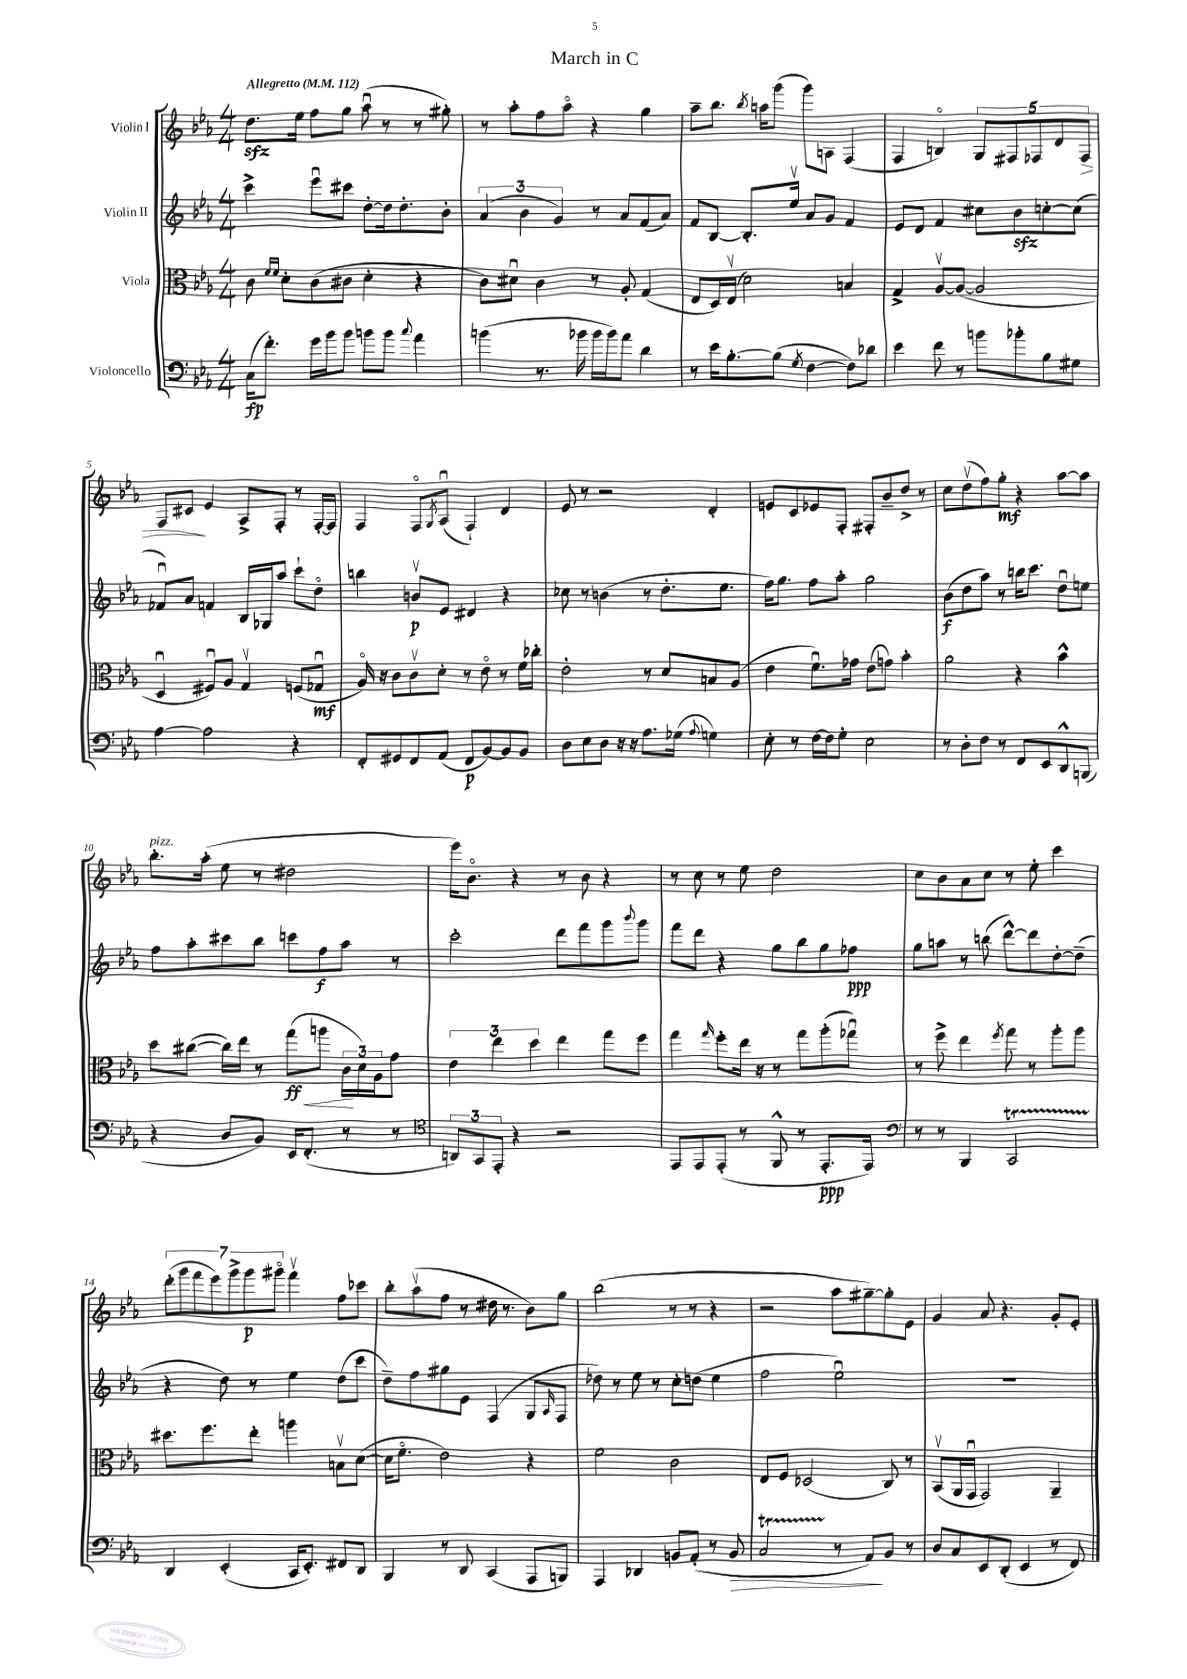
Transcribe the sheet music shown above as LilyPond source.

\header { title = "March in C" }
<<
\new StaffGroup <<
\new Staff = "s0" \with { instrumentName = "Violin I" } {
    \clef treble \key ees \major \numericTimeSignature \time 4/4 \tempo "Allegretto" 4 = 112
    d''8.\sfz ees''16 f''8 g''8 aes''8\downbow( r8 r8 gis''8-.) |
    r8 aes''8-. f''8 aes''8\flageolet r4 g''4 |
    aes''8-- bes''8. \acciaccatura { bes''8 } a''16 g'''8( g'''8) a8 f4( |
    f4 b4\flageolet) \tuplet 5/4 { g8 fis8 fes8 d'8 fes8\> } |
    f8 cis'8\! ees'4 aes8-> f8-. r8 f16~-. f16 |
    f4 f8\flageolet \acciaccatura { g8 } aes8\downbow( f4-!) d'4 |
    ees'8 r8 r2 d'4-. |
    e'8 c'8 ees'8 f8-. fis8-. bes'8-- d''8-> r8 |
    c''8 d''8\upbow( f''8) g''8-.\mf r4 aes''8~ aes''8 |
    bes''8.-.^\markup { \italic "pizz." } aes''16-.( ees''8 r8 dis''2 |
    ees'''16) bes'8.\flageolet r4 r8 bes'8 r4 |
    r8 c''8 r8 ees''8 d''2 |
    c''8 bes'8 aes'8 c''8 r8 ees''8-. c'''4 |
    \tuplet 7/4 { d'''8-.( g'''8 f'''8 ees'''8) g'''8-> g'''8\p gis'''8\flageolet } f'''4\upbow f''8 ces'''8 |
    bes''8-. aes''8\upbow( f''8 r8 dis''16 r8. bes'8) g''8 |
    bes''2( r8 r8 r4 |
    r2 aes''8 gis''8~--) gis''8-. ees'8 |
    g'4 aes'8 r4. g'8-. ees'8-. \bar "|." |
}
\new Staff = "s1" \with { instrumentName = "Violin II" } {
    \clef treble \key ees \major \numericTimeSignature \time 4/4
    c'''4-> ees'''8\downbow cis'''8 d''8~-. d''16 d''8.-. bes'8-. |
    \tuplet 3/2 { aes'4( bes'4 g'4) } r8 aes'8 f'8( aes'8) |
    f'8 bes8~ bes8.-. ees''16\upbow aes'8 g'8 f'4 |
    ees'8 d'8 f'4 cis''8 bes'8\sfz c''8~-. c''8( |
    fes'8\downbow) aes'8 f'4 bes16 ges16 aes''8 c'''8-! d''8\flageolet |
    b''4 b'8\upbow\p ees'8 dis'4 r4 |
    ces''8 r8 b'4( r8 d''8.-. ees''8. |
    f''16) g''8. f''8 aes''8-. g''2 |
    bes'8\f( d''8 aes''8) r8 b''16 c'''8. d''8\downbow e''8 |
    f''8 aes''8-. cis'''8 bes''8 c'''8 f''8\f aes''8 r8 |
    c'''2-. d'''8 f'''8 g'''8 \appoggiatura { bes'''8 } g'''8 |
    f'''8 d'''8 r4 g''8 bes''8 g''8 fes''8\ppp |
    g''8 a''8 r8 b''8( d'''8~-^) d'''8 d''8~-. d''8--( |
    r4 d''8) r8 ees''4 d''8( c'''8 |
    d''8--) f''8 gis''8 ees'8 f4( g8 \grace { aes16 } f8 |
    des''8) r8 ees''8 r8 c''8-. d''8( ees''4 |
    f''2 ees''2\downbow) |
    R1 \bar "|." |
}
\new Staff = "s2" \with { instrumentName = "Viola" } {
    \clef alto \key ees \major \numericTimeSignature \time 4/4
    c'8 \grace { f'16 f'16 } d'8-. c'8( cis'8 d'4-. r4 |
    c'8) dis'8\downbow c'4 r8 aes8-. g4( |
    ees8 d16) ees16\upbow( d'2) b4 |
    g4-> aes8~\upbow aes8~( aes2 |
    d4\downbow fis8\downbow) aes8 g4\upbow f8( ges8\downbow\mf |
    aes16\flageolet) r16 c'8 c'8\upbow d'8-. r8 ees'8\flageolet r8 f'16 ces''16-. |
    ees'2-. r8 d'8 b8 aes8( |
    ees'4 f'8.\downbow) ges'16 ees'8( g'8) bes'4-. |
    aes'2 r4 bes'4-^ |
    d''8 cis''8~( cis''16) ees''16 r8 g''8\ff\<( a''8 \tuplet 3/2 { c'16\! d'16) aes16 } g'8 |
    \tuplet 3/2 { ees'4 ees''4 d''4 } ees''4 g''8 f''8 |
    g''4 \grace { g''16 } f''8-. ees''16 r16 r8 g''8 aes''8-.( ges''8\downbow) |
    r8 f''8-> ees''4 \acciaccatura { f''8 } g''8 r8 aes''8-. aes''8 |
    dis''8. f''8. ees''8-. a''4 b8\upbow d'8~( |
    d'16 f'8.\flageolet ees'2) r4 |
    f'2 c'2 |
    ees8 f8 des2( c8) r8 |
    bes,8\upbow( aes,16 g,16\downbow g,2) aes,4-- \bar "|." |
}
\new Staff = "s3" \with { instrumentName = "Violoncello" } {
    \clef bass \key ees \major \numericTimeSignature \time 4/4
    c16\fp( f'8.-.) g'16 bes'16 bes'8 b'8 b'8 \appoggiatura { c''8 } aes'4 |
    b'4( r8. bes'16 bes'16 bes'16) aes'8 d'4 |
    r8 ees'16 bes8.~-. bes8( \acciaccatura { g8 } f4~ f8) des'8 |
    ees'4 f'8 r8 b'8 bes'8-. bes8 gis8 |
    aes4~ aes2 r4 |
    f,8-. gis,8 f,8 aes,8( f,8\p bes,8~) bes,8 bes,8 |
    d8 ees8 d8 r16 r16 aes8. ges16( \appoggiatura { aes8 } g4) |
    ees8-. r8 f16~ f16 g8-. ees2 |
    r8 d8-. f8 r8 f,8 ees,8 d,8-^ b,,8( |
    r4 d8 bes,8) ees,16 f,8.-.( r8 r8 |
    \clef tenor \tuplet 3/2 { a,8) g,8 ees,8-. } r4 r2 |
    ees,8 ees,8 ees,8-.( r8 f,8-^ r8 ees,8.-.\ppp ees,16) |
    \clef bass r8 r8 bes,,4 c,2\startTrillSpan |
    d,4\stopTrillSpan ees,4-.( c,16 ees,8.-.) fis,8 d,8 |
    bes,,4 r8 d,8 c,4( aes,,8 b,,8) |
    aes,,4 des,4 b,8 aes,8-.( r8 b,8\> |
    c2\startTrillSpan r8\stopTrillSpan aes,8\!) bes,8 r8 |
    d8 c8 ees,8 d,8-.( ees,4 r8 f,8) \bar "|." |
}
>>
>>
